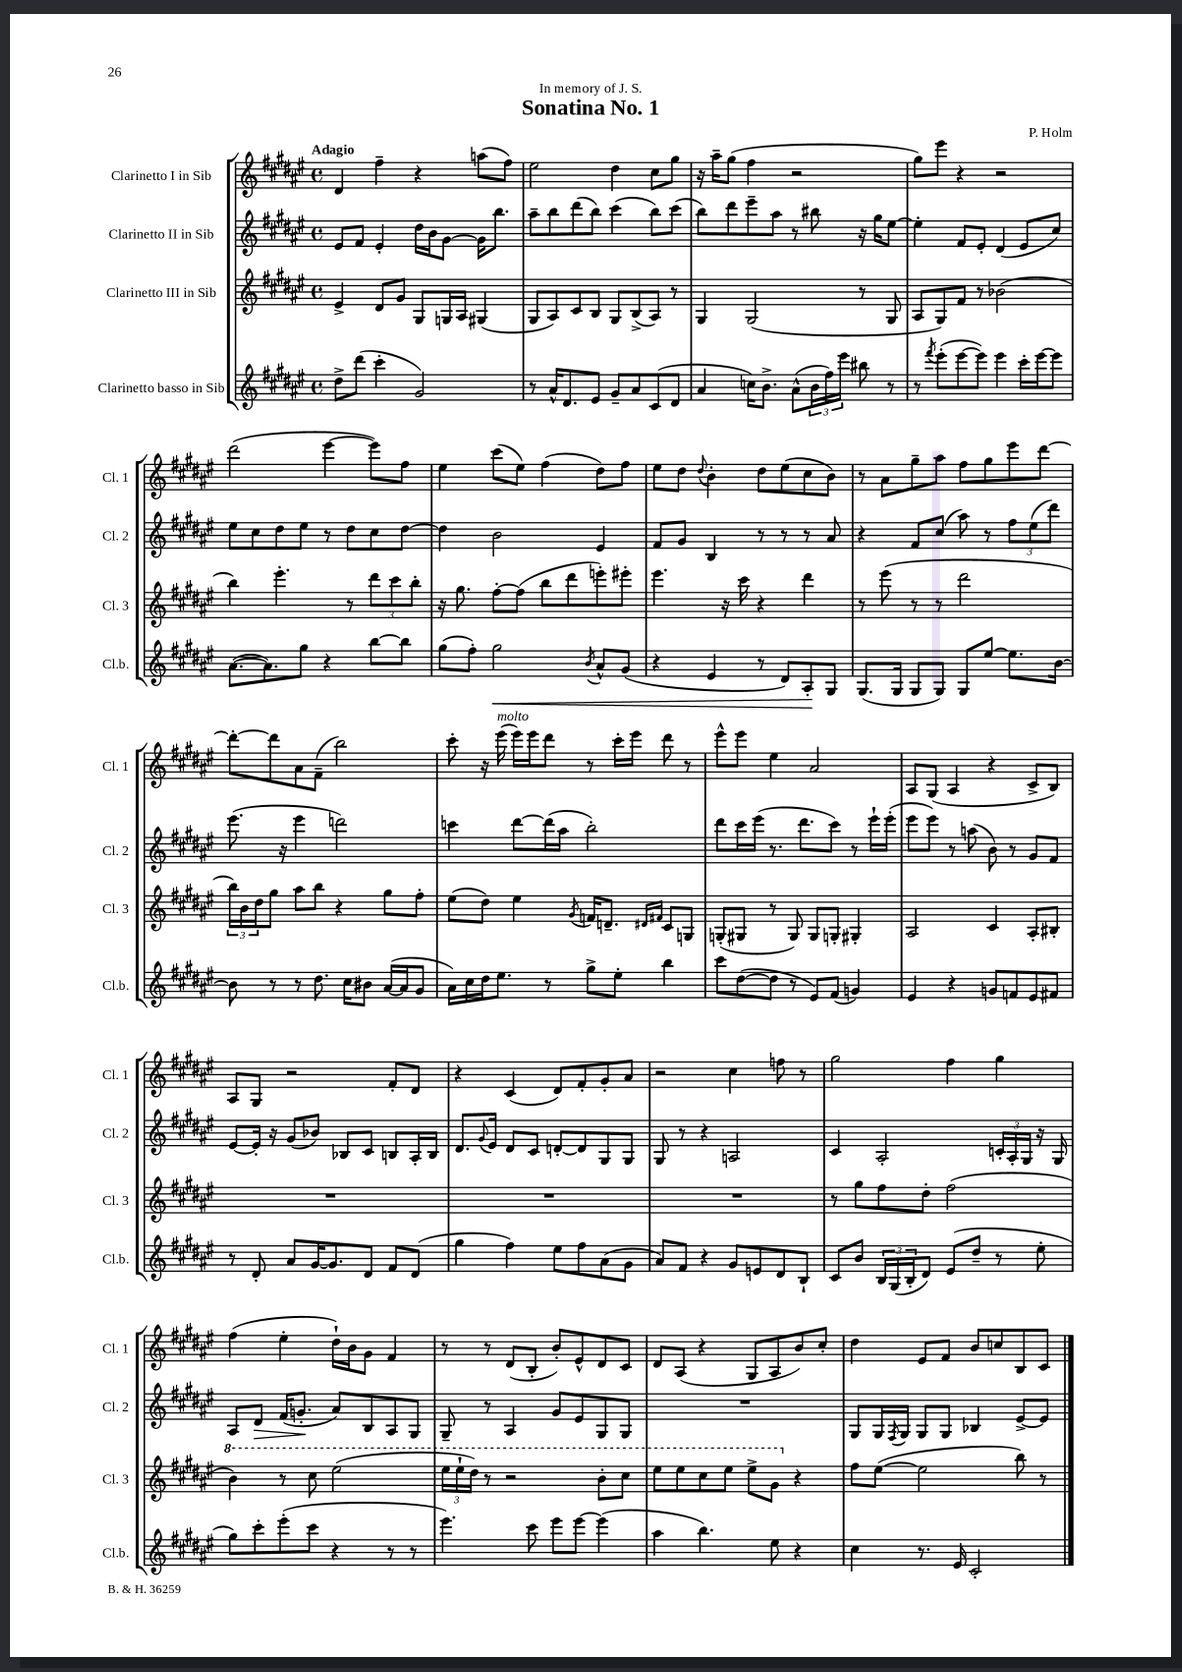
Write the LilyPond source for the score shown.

\header { title = "Sonatina No. 1" composer = "P. Holm" dedication = "In memory of J. S." }
<<
\new StaffGroup <<
\new Staff = "s0" \with { instrumentName = "Clarinetto I in Sib" shortInstrumentName = "Cl. 1" } {
    \clef treble \key fis \major \defaultTimeSignature \time 4/4 \tempo "Adagio"
    dis'4 fis''4-- r4 a''8( fis''8) |
    eis''2 dis''4 cis''8 gis''8 |
    r16 ais''16-- gis''8( fis''4 r2 |
    gis''8) eis'''8 r4 r2 |
    dis'''2( eis'''4~ eis'''8) fis''8 |
    eis''4 cis'''8( eis''8) fis''4( dis''8) fis''8 |
    eis''8 dis''8 \appoggiatura { dis''8 } b'4-. dis''8 eis''8( cis''8 b'8) |
    r8 ais'8 gis''8-- ais''8 fis''8 gis''8 eis'''8 dis'''8~ |
    dis'''8~-. dis'''8 ais'8 fis'8--( b''2) |
    cis'''8-. r16 eis'''16^\markup { \italic "molto" }( eis'''16) eis'''16 dis'''8 r8 cis'''16-. eis'''16 dis'''8 r8 |
    eis'''8-^ eis'''8 eis''4 ais'2 |
    ais8 gis8( ais4 r4 cis'8-> b8) |
    ais8 gis8 r2 fis'8-. dis'8 |
    r4 cis'4( dis'8) fis'8-. gis'8-. ais'8 |
    r2 cis''4 f''8 r8 |
    gis''2 fis''4 gis''4 |
    fis''4( eis''4-. dis''16-!) b'16 gis'8 fis'4 |
    r8 r8 dis'8( b8-. b'8-.) eis'8-^ dis'8 cis'8 |
    dis'8 ais8( r4 gis8 ais8 b'8) cis''8-. |
    dis''4 eis'8 fis'8 b'8 c''8 b8 cis'8 \bar "|." |
}
\new Staff = "s1" \with { instrumentName = "Clarinetto II in Sib" shortInstrumentName = "Cl. 2" } {
    \clef treble \key fis \major \defaultTimeSignature \time 4/4
    eis'8 fis'8 eis'4-. dis''16 b'16 gis'8~ gis'16 b''8. |
    ais''8-- b''8 dis'''8( b''8) cis'''4( b''8) cis'''8( |
    b''8) dis'''8 eis'''8-- ais''8 r8 bis''8 r16 gis''16 eis''8~ |
    eis''4-. fis'8 eis'8-. dis'4( eis'8 cis''8) |
    eis''8 cis''8 dis''8 eis''8 r8 dis''8 cis''8 dis''8~ |
    dis''4 b'2 eis'4 |
    fis'8 gis'8 b4 r8 r8 r8 ais'8 |
    r4 fis'8 cis''8( ais''8) r8 \tuplet 3/2 { fis''8 eis''8( dis'''8) } |
    eis'''8.( r16 eis'''4 d'''2) |
    c'''4 dis'''8~ dis'''16( ais''16 b''2-.) |
    dis'''8 cis'''16 eis'''16( r8. dis'''8. cis'''8) r8 eis'''16-! eis'''16-.( |
    eis'''8 eis'''8) r8 a''8( b'8) r8 gis'8 fis'8 |
    eis'8~ eis'16-. r16 gis'8( bes'8) bes8 cis'8 b8 ais16-. b16 |
    dis'8. \appoggiatura { gis'8 } eis'16 dis'8 cis'8 d'8~-. d'8 gis8 gis8 |
    gis8 r8 r4 a2 |
    cis'4 ais2-. \tuplet 3/2 { c'16-. ais16-. gis16 } r16 gis16 |
    ais8 dis'8\> fis'16( g'8.-.\! ais'8) b8 ais8 gis8 |
    gis8-- r8 ais4 gis'8 eis'8 gis8 gis8 |
    R1 |
    gis8 gis16 \acciaccatura { fis8 } gis16 gis8 gis8 bes4 eis'8~-> eis'8 \bar "|." |
}
\new Staff = "s2" \with { instrumentName = "Clarinetto III in Sib" shortInstrumentName = "Cl. 3" } {
    \clef treble \key fis \major \defaultTimeSignature \time 4/4
    eis'4-> dis'8 gis'8 gis8 g16 ais16 gis4( |
    gis8 ais8) cis'8 b8 gis8 b8->( ais8) r8 |
    gis4 gis2( r8 gis8 |
    ais8 gis8) fis'8 r8 bes'2( |
    b''4) eis'''4.-. r8 \tuplet 3/2 { dis'''8 cis'''8 b''8-. } |
    r16 gis''8. fis''8~-. fis''8( b''8 dis'''8 e'''8-.) eis'''8-. |
    eis'''4. r16 cis'''16 r4 dis'''4 |
    r8 eis'''8( r8 r8 dis'''2 |
    \tuplet 3/2 { b''16) b'16 dis''16 } gis''8 ais''8 b''8 r4 gis''8 fis''8-. |
    eis''8( dis''8) eis''4 \acciaccatura { gis'8 } f'16 d'8.-- \grace { dis'16 fis'16 } cis'8 g8 |
    g8-.( gis8 r8 gis8) gis8 g8-. gis4-. |
    ais2 cis'4 ais8-. bis8-. |
    R1 |
    R1 |
    R1 |
    r8 gis''8 fis''8 dis''8-. fis''2( |
    \ottava #1 b''4) r8 cis'''8 eis'''2( |
    \tuplet 3/2 { eis'''16 eis'''16-! dis'''16) } r8 r2 b''8-. cis'''8 |
    eis'''8 eis'''8 cis'''8 eis'''8 eis'''8-> gis''8 \ottava #0 r4 |
    fis''8 eis''8~( eis''2 b''8) r8 \bar "|." |
}
\new Staff = "s3" \with { instrumentName = "Clarinetto basso in Sib" shortInstrumentName = "Cl.b." } {
    \clef treble \key fis \major \defaultTimeSignature \time 4/4
    dis''8-> dis'''8( cis'''4-. gis'2) |
    r8 ais'16-^ dis'8. eis'8 gis'8-- ais'8 cis'8( dis'8 |
    ais'4 c''16) b'8.-> ais'8-^( \tuplet 3/2 { b'16 fis''16) eis'''16 } bis''8 r8 |
    r8 \acciaccatura { fis'''8 } eis'''8-.( eis'''8~ eis'''8) eis'''4 cis'''16-. eis'''16~ eis'''8 |
    ais'8.~( ais'8.) gis''8 r4 b''8~ b''8 |
    gis''8( fis''8-.) gis''2\< \acciaccatura { b'8 } ais'8-^ gis'8( |
    r4 eis'4 r8 dis'8) ais8-.\! gis8 |
    gis8.( gis16 gis8 gis8) gis8 eis''8~ eis''8. b'16~ |
    b'8 r8 r8 dis''8. cis''16 bis'8 ais'16~( ais'16 gis'8 |
    ais'16) cis''16 dis''16 eis''8. r8 gis''8-> eis''8-. b''4 |
    cis'''8 dis''8~( dis''8 r8 eis'8) fis'8( g'4) |
    eis'4 r4 g'8 f'8 eis'8 fis'8 |
    r8 dis'8-. ais'8 gis'16~ gis'8. dis'8 fis'8 dis'8( |
    gis''4 fis''4) eis''8 fis''8 ais'8( gis'8 |
    ais'8) fis'8 r4 gis'8 e'8 dis'8 b8-! |
    cis'8 b'8 \tuplet 3/2 { b16 gis16( b16-. } dis'8) eis'8( dis''8-- r8 eis''8-. |
    gis''8) cis'''8-. eis'''8-.( cis'''8 r4 r8 r8 |
    eis'''4.) cis'''8 eis'''8 eis'''8~ eis'''4( |
    ais''4 b''4.) eis''8 r4 |
    cis''4 r8. eis'16 cis'2-. \bar "|." |
}
>>
>>
\layout { \context { \Score \remove "Bar_number_engraver" } }
